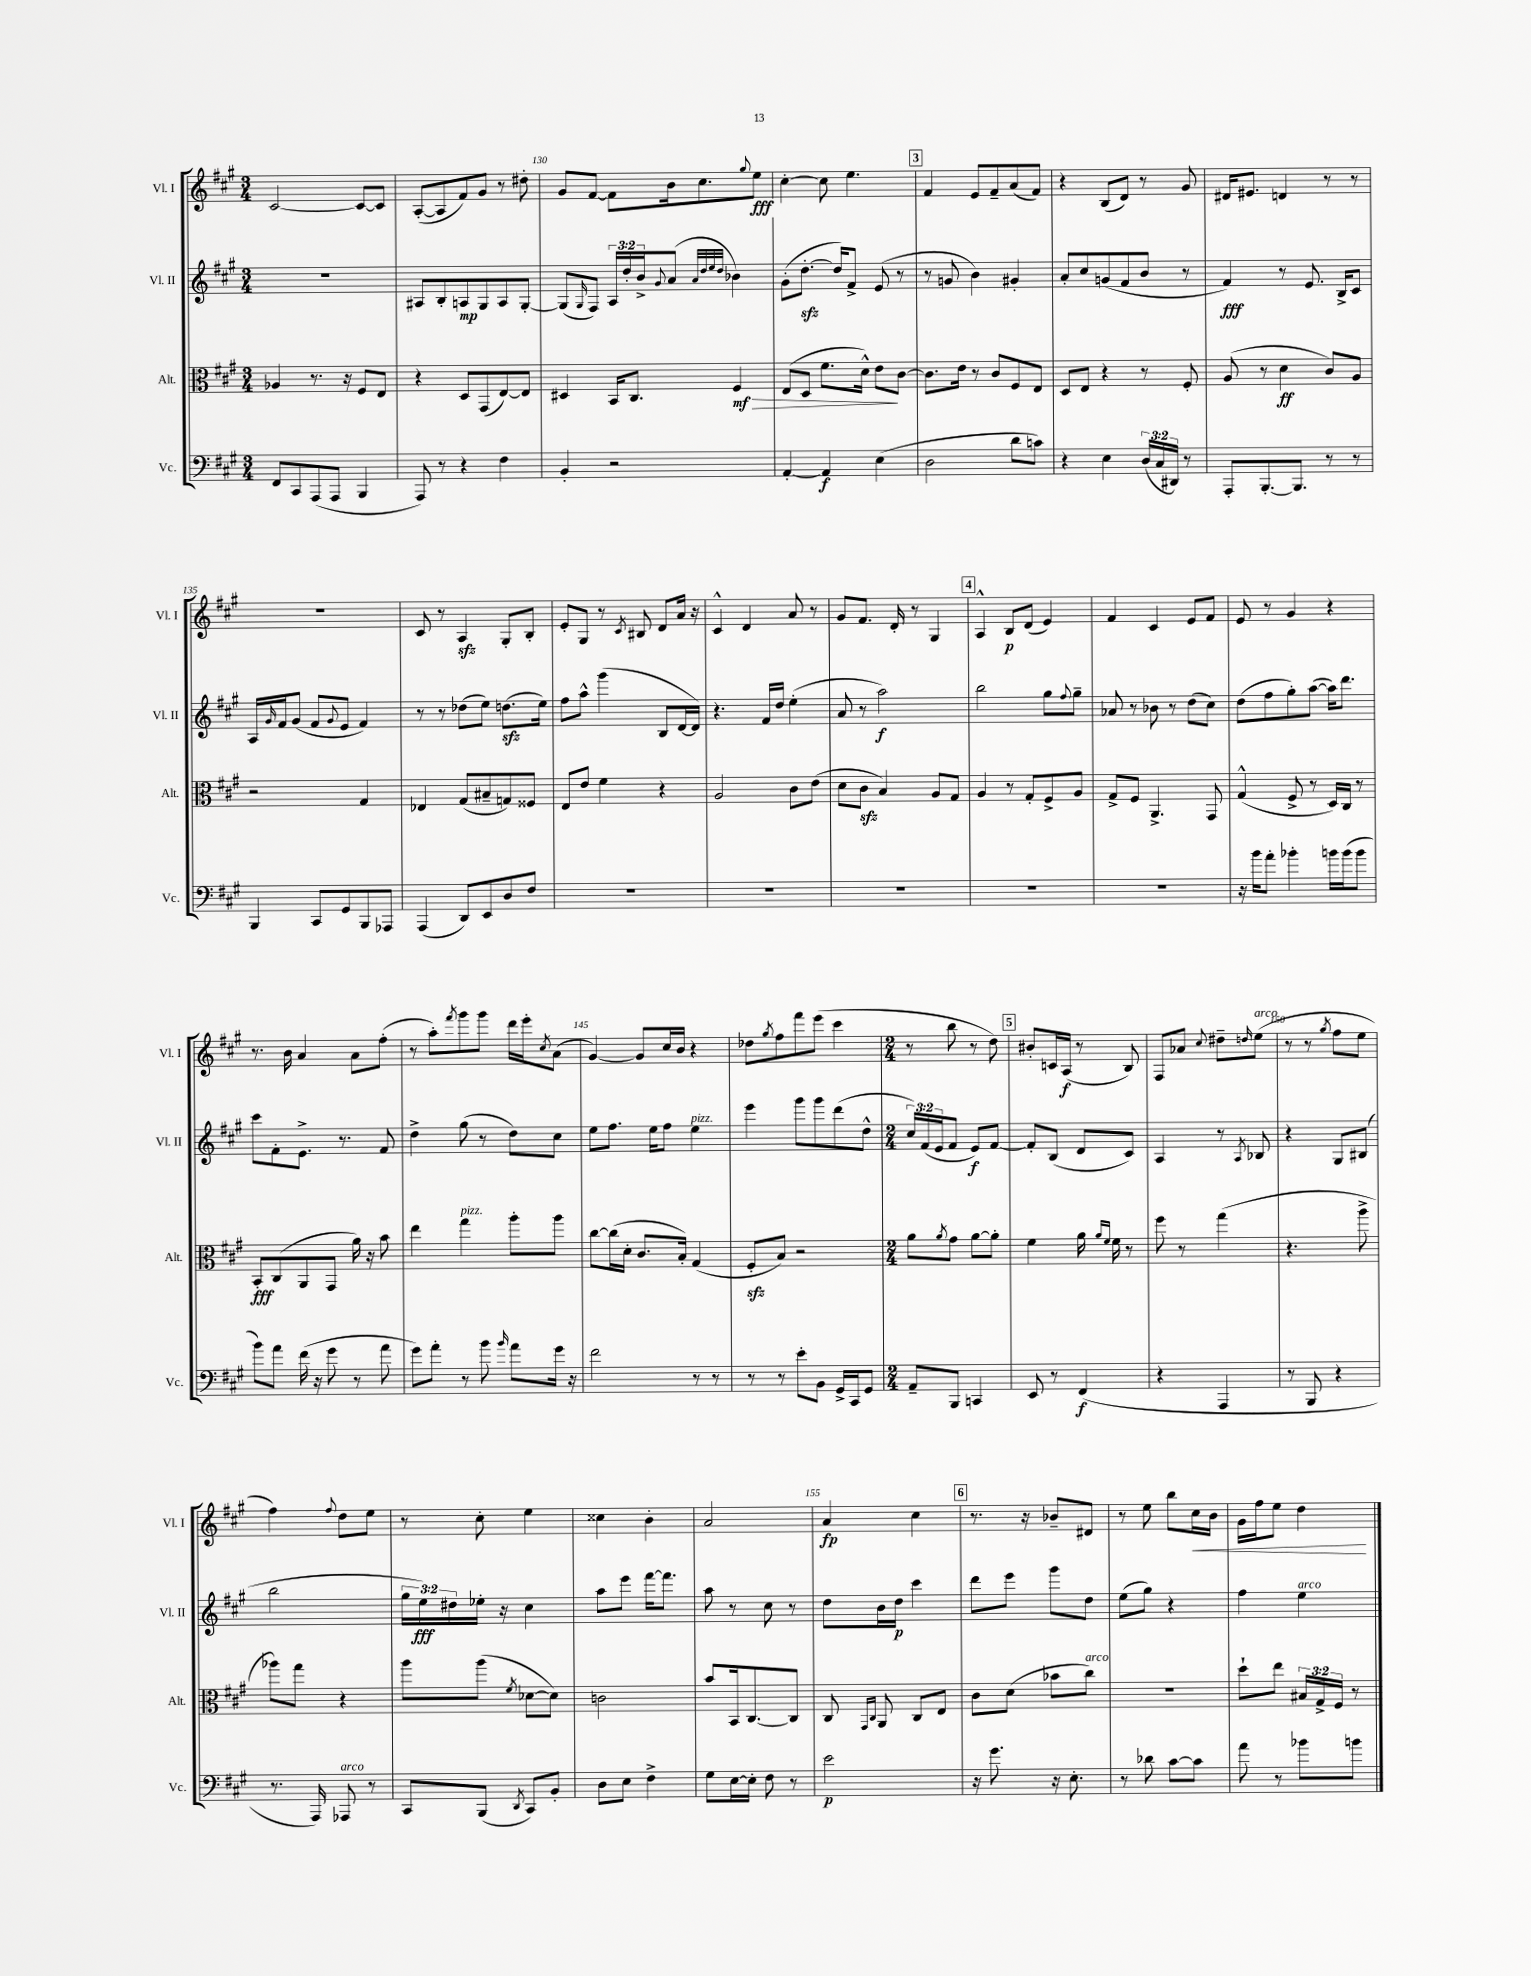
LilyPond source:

<<
\new StaffGroup <<
\new Staff = "s0" \with { instrumentName = "Vl. I" shortInstrumentName = "Vl. I" } {
    \clef treble \key a \major \numericTimeSignature \time 3/4
    cis'2~ cis'8~ cis'8 |
    a8~-.( a8 fis'8) gis'8 r8 dis''8-. |
    gis'8 fis'8~ fis'8 b'16 cis''8. \appoggiatura { gis''8 } e''8\fff |
    cis''4~-. cis''8 e''4. |
    \mark \markup { \box "3" } fis'4 e'8 fis'8-- a'8( fis'8) |
    r4 b8( d'8) r8 gis'8 |
    dis'16 eis'8. d'4 r8 r8 |
    R2. |
    cis'8 r8 a4\sfz gis8-. b8-. |
    e'8-. gis8 r8 \acciaccatura { cis'8 } bis8 d'8 a'16 r16 |
    cis'4-^ d'4 a'8 r8 |
    gis'8 fis'8. d'16-. r8 gis4 |
    \mark \markup { \box "4" } a4-^ b8\p d'8( e'4) |
    fis'4 cis'4 e'8 fis'8 |
    e'8 r8 gis'4 r4 |
    r8. b'16 a'4 a'8 fis''8-.( |
    r8 a''8-.) \acciaccatura { fis'''8 } gis'''8 gis'''8 d'''16 e'''16-. \acciaccatura { cis''8 } a'8( |
    gis'4~) gis'8 cis''16 b'16 r4 |
    des''8 \acciaccatura { gis''8 } fis''8 fis'''8 e'''8( cis'''4 |
    \numericTimeSignature \time 2/4 r8 b''8 r8 d''8) |
    \mark \markup { \box "5" } bis'8-. c'16 a16\f( r8 b8) |
    fis8 aes'8 \appoggiatura { cis''8 } dis''8-- \grace { d''16 } e''8^\markup { \italic "arco" }( |
    r8 r8 \acciaccatura { gis''8 } fis''8 e''8 |
    fis''4) \appoggiatura { fis''8 } d''8 e''8 |
    r8 cis''8-. e''4 |
    cisis''4 b'4-. |
    a'2 |
    a'4\fp cis''4 |
    \mark \markup { \box "6" } r8. r16 bes'8-- dis'8 |
    r8 e''8 b''8 cis''16\< b'16 |
    gis'16 fis''16 e''8 d''4\! \bar "|." |
}
\new Staff = "s1" \with { instrumentName = "Vl. II" shortInstrumentName = "Vl. II" } {
    \clef treble \key a \major \numericTimeSignature \time 3/4 \override Staff.TupletNumber.text = #tuplet-number::calc-fraction-text
    R2. |
    ais8 b8-. a8\mp gis8 a8 gis8~-. |
    gis8( \grace { gis16 } fis8) \tuplet 3/2 { a16 d''16-. b'16-> } \appoggiatura { gis'8 } a'8( \grace { a'32 d''32 e''32 d''32 } bes'4) |
    gis'8-.( d''8.~-.\sfz d''16) fis'8-> e'8( r8 |
    \mark \markup { \box "3" } r8 g'8 b'4) gis'4-. |
    a'8-. cis''8 g'8( fis'8 b'8 r8 |
    fis'4\fff) r8 e'8. b16-> cis'8 |
    a16 \grace { gis'16 } fis'16 gis'8( fis'8 \appoggiatura { gis'8 } e'8 fis'4) |
    r8 r8 des''8( e''8) d''8.\sfz( e''16) |
    fis''8 a''8-^ gis'''4( b8 d'16~ d'16) |
    r4. fis'16 d''16 e''4-.( |
    a'8 r8 a''2\f) |
    \mark \markup { \box "4" } b''2 gis''8 \appoggiatura { fis''8 } gis''8-- |
    aes'8 r8 bes'8 r8 d''8( cis''8) |
    d''8( fis''8 gis''8-.) a''8~( a''16) d'''8. |
    cis'''8 fis'8-. e'8.-> r8. fis'8 |
    d''4-> gis''8( r8 d''8) cis''8 |
    e''8 fis''8. e''16 fis''8 e''4^\markup { \italic "pizz." } |
    e'''4 gis'''8 gis'''8 d'''8( d''8-^ |
    \numericTimeSignature \time 2/4 \tuplet 3/2 { cis''16) fis'16( e'16 } fis'8 e'8\f) fis'8~ |
    \mark \markup { \box "5" } fis'8-. b8( d'8 cis'8) |
    a4 r8 \acciaccatura { a8 } bes8 |
    r4 gis8 bis8( |
    b''2 |
    \tuplet 3/2 { gis''16 e''16\fff) dis''16 } ees''16-. r16 cis''4 |
    a''8 e'''8 fis'''16~ fis'''8. |
    a''8 r8 cis''8 r8 |
    d''8 b'16 d''16\p cis'''4 |
    \mark \markup { \box "6" } d'''8 e'''8 gis'''8 d''8 |
    e''8( gis''8) r4 |
    fis''4 e''4^\markup { \italic "arco" } \bar "|." |
}
\new Staff = "s2" \with { instrumentName = "Alt." shortInstrumentName = "Alt." } {
    \clef alto \key a \major \numericTimeSignature \time 3/4 \override Staff.TupletNumber.text = #tuplet-number::calc-fraction-text
    aes4 r8. r16 fis8 e8 |
    r4 d8 gis,8( e8~) e8 |
    dis4 b,16 cis8. fis4\mf\> |
    e8( d8 fis'8. d'16-^) e'8\! cis'8~ |
    \mark \markup { \box "3" } cis'8. e'16 r8 cis'8 fis8 e8 |
    d8 e8 r4 r8 fis8-. |
    a8( r8 d'4\ff cis'8) a8 |
    r2 gis4 |
    ees4 gis8( bis8-- g8) fisis8 |
    e8 e'8 fis'4 r4 |
    a2 cis'8 e'8( |
    d'8 cis'8\sfz b4) a8 gis8 |
    \mark \markup { \box "4" } a4 r8 gis8-. fis8-> a8 |
    gis8-> fis8 a,4.-> gis,8 |
    gis4-^( fis8-> r8 d16) cis16 r8 |
    b,8-.\fff cis8( a,8 gis,8 a'16) r16 b'8 |
    e''4 gis''4^\markup { \italic "pizz." } a''8-. a''8 |
    cis''8~ cis''16( d'16-. cis'8. b16-.) gis4( |
    fis8-.\sfz b8) r2 |
    \numericTimeSignature \time 2/4 a'8 \acciaccatura { a'8 } gis'8 a'8~ a'8-. |
    \mark \markup { \box "5" } fis'4 a'16 \grace { a'16 fis'16 } fis'16 r8 |
    fis''8 r8 gis''4( |
    r4. a''8-> |
    aes''8) gis''8 r4 |
    a''8 a''8( \acciaccatura { fis'8 } des'8~ des'8) |
    c'2 |
    b'8 b,16 cis8.~ cis8 |
    cis8 \grace { gis,16 cis16 } a,8 cis8 e8 |
    \mark \markup { \box "6" } cis'8 d'8( bes'8 cis''8^\markup { \italic "arco" }) |
    r2 |
    d''8-! e''8 \tuplet 3/2 { bis16 gis16-> fis16 } r8 \bar "|." |
}
\new Staff = "s3" \with { instrumentName = "Vc." shortInstrumentName = "Vc." } {
    \clef bass \key a \major \numericTimeSignature \time 3/4 \override Staff.TupletNumber.text = #tuplet-number::calc-fraction-text
    fis,8 cis,8 a,,8( a,,8 b,,4 |
    a,,8) r8 r4 fis4 |
    b,4-. r2 |
    a,4~-. a,4\f e4( |
    \mark \markup { \box "3" } d2 d'8 c'8) |
    r4 e4 \tuplet 3/2 { d16( cis16 dis,16) } r8 |
    a,,8-. b,,8.~-. b,,8. r8 r8 |
    b,,4 cis,8 gis,8 b,,8 aes,,8 |
    a,,4( d,8) e,8 d8 fis8 |
    R2. |
    R2. |
    R2. |
    \mark \markup { \box "4" } R2. |
    R2. |
    r16 b'16 a'8-. bes'4-. b'16 b'16( b'8 |
    b'8) a'8 fis'16( r16 gis'8 r8 a'8 |
    gis'8) a'8-. r8 b'8 \grace { b'16 } a'8 gis'16 r16 |
    fis'2 r8 r8 |
    r8 r8 e'8-. b,8 gis,16-> cis,16 gis,8 |
    \numericTimeSignature \time 2/4 a,8-- b,,8 c,4 |
    \mark \markup { \box "5" } e,8 r8 fis,4\f( |
    r4 a,,4 |
    r8 b,,8 r4 |
    r8. a,,16) aes,,8^\markup { \italic "arco" } r8 |
    cis,8 b,,8( \acciaccatura { d,8 } cis,8) b,8-. |
    d8 e8 fis4-> |
    gis8 e16~ e16-. fis8 r8 |
    e'2\p |
    \mark \markup { \box "6" } r16 gis'8. r16 e8.-. |
    r8 des'8 cis'8~ cis'8 |
    a'8 r8 bes'8 b'8 \bar "|." |
}
>>
>>
\layout { \context { \Score currentBarNumber = #128 \override BarNumber.break-visibility = ##(#f #t #t) barNumberVisibility = #(every-nth-bar-number-visible 5) } }
